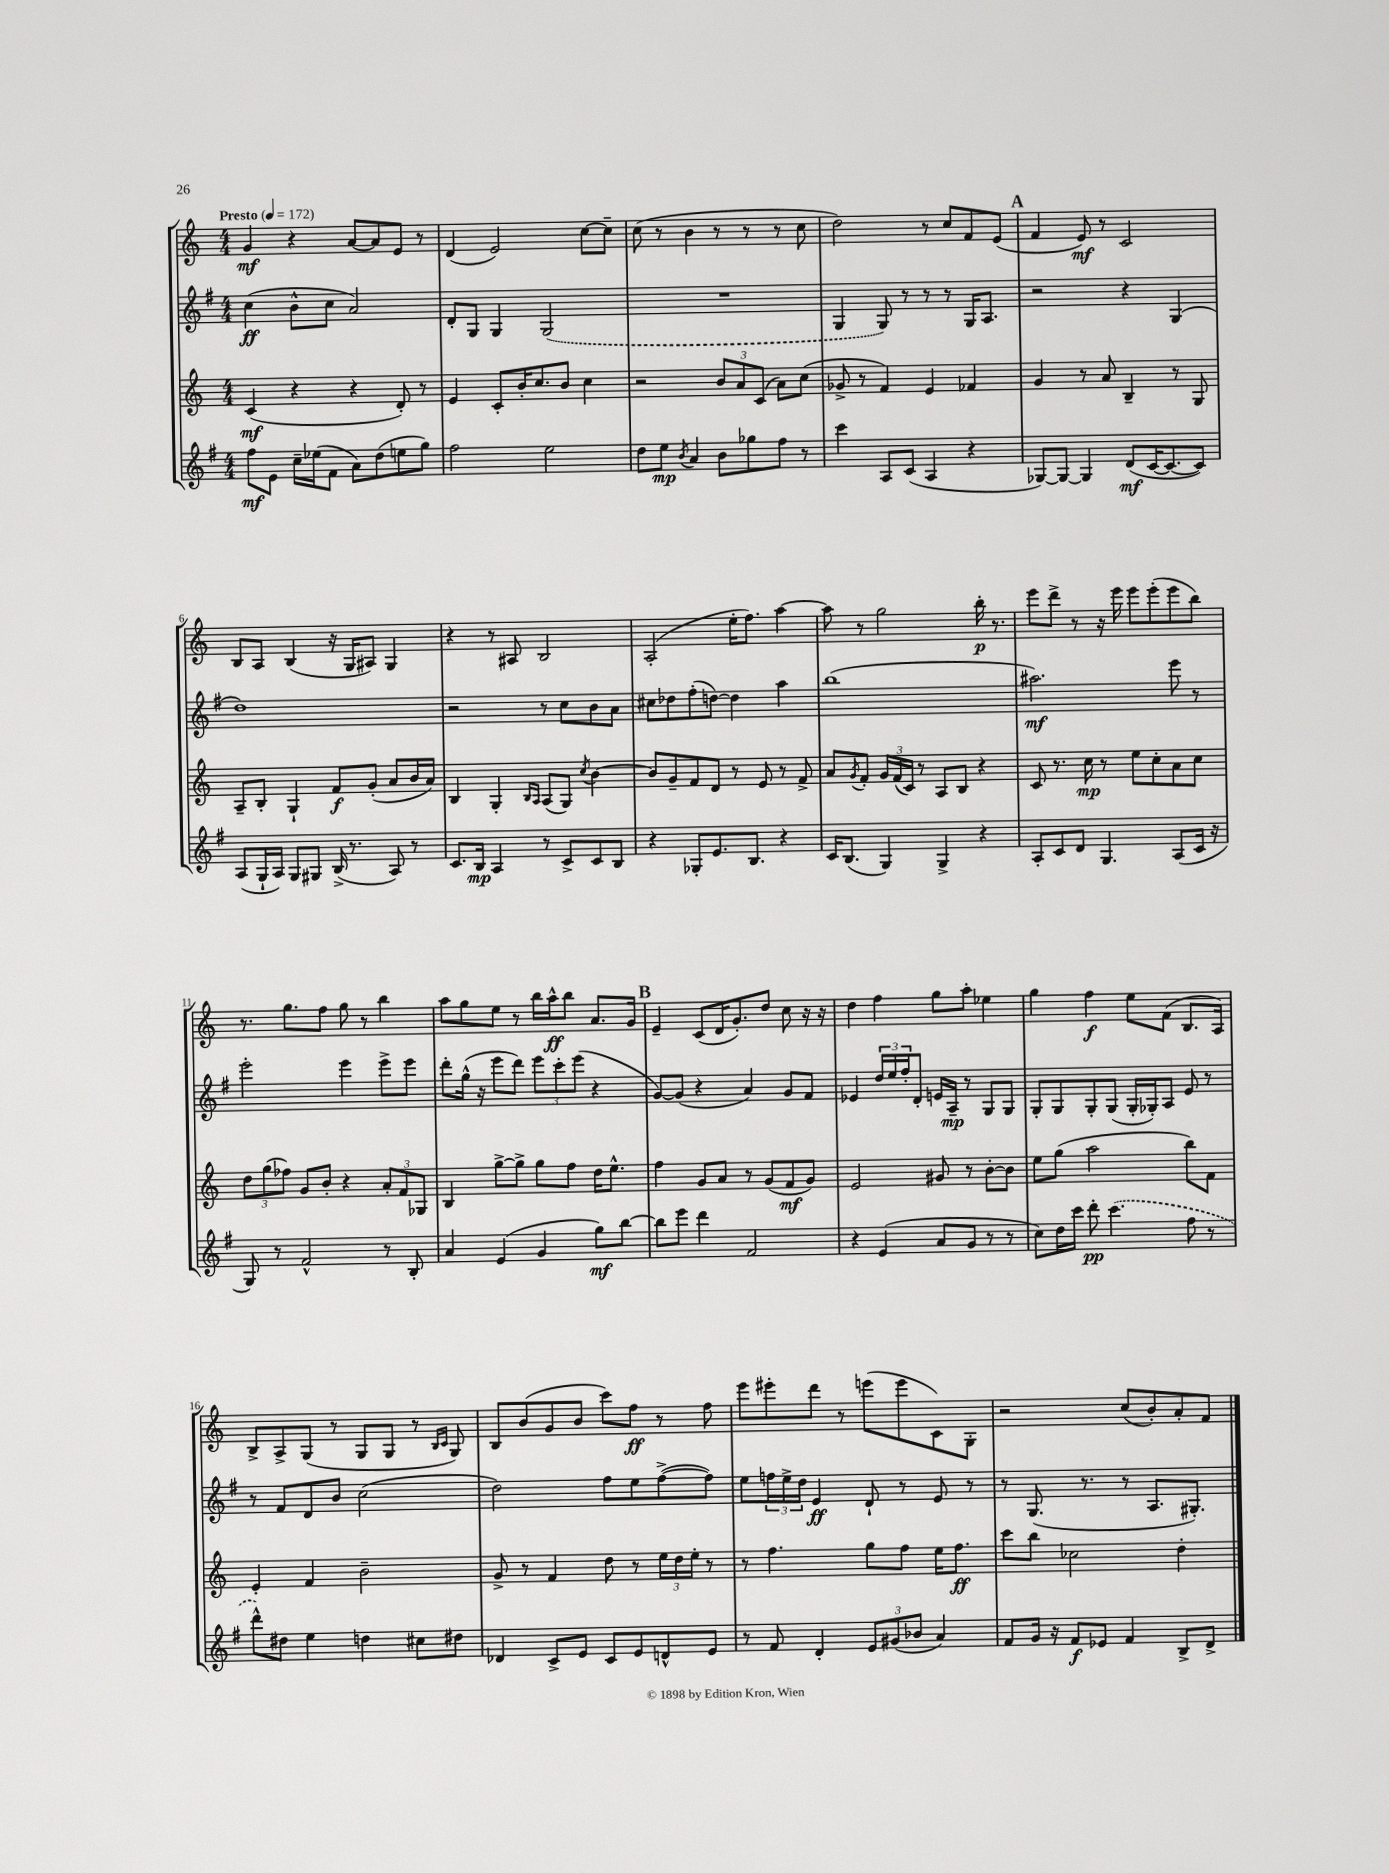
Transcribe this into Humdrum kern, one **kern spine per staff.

**kern	**dynam	**kern	**dynam	**kern	**dynam	**kern	**dynam
*part4	*part4	*part3	*part3	*part2	*part2	*part1	*part1
*staff4	*staff4	*staff3	*staff3	*staff2	*staff2	*staff1	*staff1
*clefG2	*	*clefG2	*	*clefG2	*	*clefG2	*
*k[f#]	*	*k[]	*	*k[f#]	*	*k[]	*
*M4/4	*	*M4/4	*	*M4/4	*	*M4/4	*
*MM172	*	*MM172	*	*MM172	*	*MM172	*
=1	=1	=1	=1	=1	=1	=1	=1
!	!	!	!	!	!	!LO:TX:a:B:t=Presto	!
8ff#\L	mf	(4c/	mf	(4cc\	ff	4g/	mf
8e\J	.	.	.	.	.	.	.
16cc~\LL	.	4r	.	8b^^\L	.	4r	.
(16ee-X\J	.	.	.	.	.	.	.
8f#\J	.	.	.	8cc\J	.	.	.
8a\L)	.	4r	.	2a/)	.	[8a/L	.
(8dd\	.	.	.	.	.	8a/]	.
8een\	.	8d'/)	.	.	.	8e/J	.
8gg\J)	.	8r	.	.	.	8r	.
=2	=2	=2	=2	=2	=2	=2	=2
2ff#\	.	4e/	.	8d'/L	.	(4d/	.
.	.	.	.	8G/J	.	.	.
.	.	8c'/L	.	4G/	.	2e/)	.
.	.	16b'/K	.	.	.	.	.
.	.	8.cc/	.	.	.	.	.
2ee\	.	.	.	(2G/	.	.	.
.	.	8b/J	.	.	.	.	.
.	.	4cc\	.	.	.	[8cc\L	.
.	.	.	.	.	.	8cc~\J]	.
=3	=3	=3	=3	=3	=3	=3	=3
8dd\L	.	2r	.	1r	.	(8cc\	.
8ee\J	mp	.	.	.	.	8r	.
8qb/	.	.	.	.	.	.	.
4a/	.	.	.	.	.	4b\	.
8b\L	.	12b/L	.	.	.	8r	.
.	.	12a/	.	.	.	.	.
8gg-X\	.	.	.	.	.	8r	.
.	.	(12c/J	.	.	.	.	.
8ff#\J	.	8a\L)	.	.	.	8r	.
8r	.	(8cc\J	.	.	.	8cc\	.
=4	=4	=4	=4	=4	=4	=4	=4
4ccc\	.	8g-X^/	.	4G/	.	2dd\)	.
.	.	8r	.	.	.	.	.
8A/L	.	4f/)	.	8G/)	.	.	.
(8c/J	.	.	.	8r	.	.	.
4A/	.	4e/	.	8r	.	8r	.
.	.	.	.	8r	.	8cc/L	.
4r	.	4f-X/	.	16G/KL	.	8f/	.
.	.	.	.	8.A/J	.	.	.
.	.	.	.	.	.	(8e/J	.
!!LO:REH:place=s1:t=A
=5	=5	=5	=5	=5	=5	=5	=5
[8G-X/L)	.	4g/	.	2r	.	4f/	.
8G-/J_	.	.	.	.	.	.	.
4G-/]	.	8r	.	.	.	8e/)	mf
.	.	8a/	.	.	.	8r	.
(8d/L	mf	4B~/	.	4r	.	2c/	.
[16c/K	.	.	.	.	.	.	.
8.c/_	.	.	.	.	.	.	.
.	.	8r	.	(4G/	.	.	.
8c/J])	.	8G/	.	.	.	.	.
!!LO:LB:g=z
=6	=6	=6	=6	=6	=6	=6	=6
(8A/L	.	8A~/L	.	1dd)	.	8B/L	.
16G`/L	.	8B'/J	.	.	.	8A/J	.
16A/JJ)	.	.	.	.	.	.	.
8G/L	.	4G`/	.	.	.	(4B/	.
8G#X/J	.	.	.	.	.	.	.
(16B^/	.	8f/L	f	.	.	16r	.
8.r	.	.	.	.	.	16G/KL	.
.	.	(8g'/J	.	.	.	8A#X/J)	.
8A/)	.	8a/L	.	.	.	4G/	.
8r	.	16b/L	.	.	.	.	.
.	.	16a/JJ)	.	.	.	.	.
=7	=7	=7	=7	=7	=7	=7	=7
8.c/L	.	4B/	.	2r	.	4r	.
16B/Jk	mp	.	.	.	.	.	.
4A/	.	4G'/	.	.	.	8r	.
.	.	.	.	.	.	8A#X/	.
.	.	16qqB/LL	.	.	.	.	.
.	.	16qqA/JJ	.	.	.	.	.
8r	.	(8A/L	.	8r	.	2B/	.
8c^/L	.	8G/J)	.	8cc\L	.	.	.
.	.	8qcc/	.	.	.	.	.
8c/	.	[4b\	.	8b\	.	.	.
8B/J	.	.	.	8a\J	.	.	.
=8	=8	=8	=8	=8	=8	=8	=8
4r	.	8b/L]	.	8cc#X\L	.	(2A'/	.
.	.	8g~/	.	8dd-X\	.	.	.
8G-X'/L	.	8f/	.	(8ff#'\	.	.	.
8.e/	.	8d/J	.	[8ddn\J)	.	.	.
.	.	8r	.	4dd\]	.	16ee'\KL	.
8.B/J	.	.	.	.	.	8.ff\J)	.
.	.	8e/	.	.	.	.	.
4r	.	8r	.	4aa\	.	[4aa\	.
.	.	8f^/	.	.	.	.	.
=9	=9	=9	=9	=9	=9	=9	=9
16c/KL	.	8a/L	.	(1bb	.	8aa\]	.
(8.B/J	.	.	.	.	.	.	.
.	.	8qg/	.	.	.	.	.
.	.	8f'/J	.	.	.	8r	.
4G/)	.	24g/LL	.	.	.	2gg\	.
.	.	(24f/	.	.	.	.	.
.	.	24c/JJ)	.	.	.	.	.
.	.	8r	.	.	.	.	.
4G^/	.	8A/L	.	.	.	.	.
.	.	8B/J	.	.	.	.	.
4r	.	4r	.	.	.	16bb'\	p
.	.	.	.	.	.	8.r	.
=10	=10	=10	=10	=10	=10	=10	=10
8A'/L	.	8c/	.	2.aa#X\)	mf	8eee\L	.
8c/	.	8.r	.	.	.	8ddd^\J	.
8d/J	.	.	.	.	.	8r	.
.	.	16cc\	mp	.	.	.	.
4.G/	.	8r	.	.	.	16r	.
.	.	.	.	.	.	16eee\	.
.	.	8ee\L	.	.	.	8eee\L	.
.	.	8cc'\	.	.	.	(8eee'\	.
(8A/L	.	8a\	.	8eee\	.	8eee\	.
16c/Jk	.	8cc\J	.	8r	.	8bb\J)	.
16r	.	.	.	.	.	.	.
!!LO:LB:g=z
=11	=11	=11	=11	=11	=11	=11	=11
8G/)	.	12dd\L	.	2eee'\	.	8.r	.
.	.	(12gg\	.	.	.	.	.
8r	.	.	.	.	.	.	.
.	.	12ff-X\J)	.	.	.	.	.
.	.	.	.	.	.	8.gg\L	.
2f#^^/	.	8g/L	.	.	.	.	.
.	.	8b'/J	.	.	.	8ff\J	.
.	.	4r	.	4eee\	.	8gg\	.
.	.	.	.	.	.	8r	.
8r	.	12a'/L	.	8eee^\L	.	4bb\	.
.	.	12f/	.	.	.	.	.
8B'/	.	.	.	8eee\J	.	.	.
.	.	12G-X/J	.	.	.	.	.
=12	=12	=12	=12	=12	=12	=12	=12
4a/	.	4B/	.	8ddd'\L	.	8aa\L	.
.	.	.	.	(16gg^^\Jk	.	8gg\	.
.	.	.	.	16r	.	.	.
(4e/	.	[8gg^\L	.	8eee\L	.	8ee\J	.
.	.	8gg^\J]	.	8ddd\J)	.	8r	.
4g/	.	8gg\L	.	12eee\L	.	16bb\LL	.
.	.	.	.	.	.	16aa^^\J	ff
.	.	.	.	12ccc'\	.	.	.
.	.	8ff\J	.	.	.	8bb\J	.
.	.	.	.	(12eee\J	.	.	.
8gg\L)	mf	16dd\KL	.	4r	.	8.a/L	.
.	.	8.ee^^\J	.	.	.	.	.
[8bb\J	.	.	.	.	.	.	.
.	.	.	.	.	.	16g/Jk	.
!!LO:REH:place=s1:t=B
=13	=13	=13	=13	=13	=13	=13	=13
8bb\L]	.	4ff\	.	[8g/L)	.	4e~/	.
8eee\J	.	.	.	(8g/J]	.	.	.
4ddd\	.	8g/L	.	4r	.	(8c/L	.
.	.	8a/J	.	.	.	16d/K	.
.	.	.	.	.	.	8.g'/)	.
2f#/	.	8r	.	4a/)	.	.	.
.	.	(8g/L	.	.	.	8dd/J	.
.	.	8f/	mf	8g/L	.	8cc\	.
.	.	8g/J)	.	8f#/J	.	16r	.
.	.	.	.	.	.	16r	.
=14	=14	=14	=14	=14	=14	=14	=14
4r	.	2e/	.	4e-X/	.	4dd\	.
(4e/	.	.	.	24dd/LL	.	4ff\	.
.	.	.	.	24ee/	.	.	.
.	.	.	.	24ff#'/J	.	.	.
.	.	.	.	8d'/J	.	.	.
8a/L	.	8g#X/	.	16en/LL	.	8gg\L	.
.	.	.	.	16A~/JJ	mp	.	.
8g/J	.	8r	.	8r	.	8aa'\J	.
8r	.	[8b'\L	.	8G/L	.	4ee-X\	.
8r	.	8b\J]	.	8G/J	.	.	.
=15	=15	=15	=15	=15	=15	=15	=15
8cc\L)	.	8ee\L	.	8G'/L	.	4gg\	.
16dd\L	.	(8gg\J	.	8G/	.	.	.
16ccc\JJ	.	.	.	.	.	.	.
8ddd'\	pp	2aa\	.	8G'/	.	4ff\	f
(4.ccc\	.	.	.	(8G/J	.	.	.
.	.	.	.	16G'/LL	.	8ee\L	.
.	.	.	.	16G-X'/J)	.	.	.
.	.	.	.	8A/J	.	(8f\J	.
8ff#\	.	8bb\L)	.	8e/	.	8.B/L	.
8r	.	8f\J	.	8r	.	.	.
.	.	.	.	.	.	16A/Jk)	.
!!LO:LB:g=z
=16	=16	=16	=16	=16	=16	=16	=16
8ddd^^\L)	.	4e'/	.	8r	.	8B^/L	.
8dd#X\J	.	.	.	8f#/L	.	8A^/	.
4ee\	.	4f/	.	8d/	.	(8G/J	.
.	.	.	.	8b/J	.	8r	.
4ddn\	.	2b~\	.	(2cc\	.	8G/L	.
.	.	.	.	.	.	8G/J	.
8cc#X\L	.	.	.	.	.	8r	.
.	.	.	.	.	.	16qqB/LL	.
.	.	.	.	.	.	16qqc/JJ	.
8dd#X\J	.	.	.	.	.	8G/)	.
=17	=17	=17	=17	=17	=17	=17	=17
4d-X/	.	8g^/	.	2dd\)	.	8B/L	.
.	.	8r	.	.	.	(8b/	.
8c^/L	.	4f/	.	.	.	8g/	.
8e/J	.	.	.	.	.	8b/J	.
8c/L	.	8dd\	.	8ff#\L	.	8ccc\L)	.
8e/	.	8r	.	8ee\	.	8ff\J	ff
8dn^^/	.	24ee\LL	.	([8ff#^\	.	8r	.
.	.	24dd\	.	.	.	.	.
.	.	24ee'\JJ	.	.	.	.	.
8e/J	.	8r	.	8ff#\J])	.	8ff\	.
=18	=18	=18	=18	=18	=18	=18	=18
8r	.	8r	.	8ee\L	.	8eee\L	.
8f#/	.	4.ff\	.	24ffn\L	.	8eee#X'\	.
.	.	.	.	24ee^\	.	.	.
.	.	.	.	24dd\JJ	.	.	.
4d'/	.	.	.	4e/	ff	8ddd\J	.
.	.	.	.	.	.	8r	.
12e/L	.	8gg\L	.	8d`/	.	(8eeen\L	.
(12g#X/	.	.	.	.	.	.	.
.	.	8ff\J	.	8r	.	8eee\	.
12b-X/J	.	.	.	.	.	.	.
4a/)	.	16ee\KL	.	8e/	.	8c\)	.
.	.	8.ff\J	ff	.	.	.	.
.	.	.	.	8r	.	8G'\J	.
=19	=19	=19	=19	=19	=19	=19	=19
8f#/L	.	8ccc\L	.	8r	.	2r	.
16g/Jk	.	8bb\J	.	(8.G/	.	.	.
16r	.	.	.	.	.	.	.
8f#/L	f	2cc-X\	.	.	.	.	.
.	.	.	.	8.r	.	.	.
8e-X/J	.	.	.	.	.	.	.
4f#/	.	.	.	8r	.	(8cc/L	.
.	.	.	.	8.A/L	.	8b'/)	.
8B^/L	.	4dd'\	.	.	.	8a'/	.
.	.	.	.	8.G#X'/J)	.	.	.
8d^/J	.	.	.	.	.	8f/J	.
==	==	==	==	==	==	==	==
*-	*-	*-	*-	*-	*-	*-	*-
